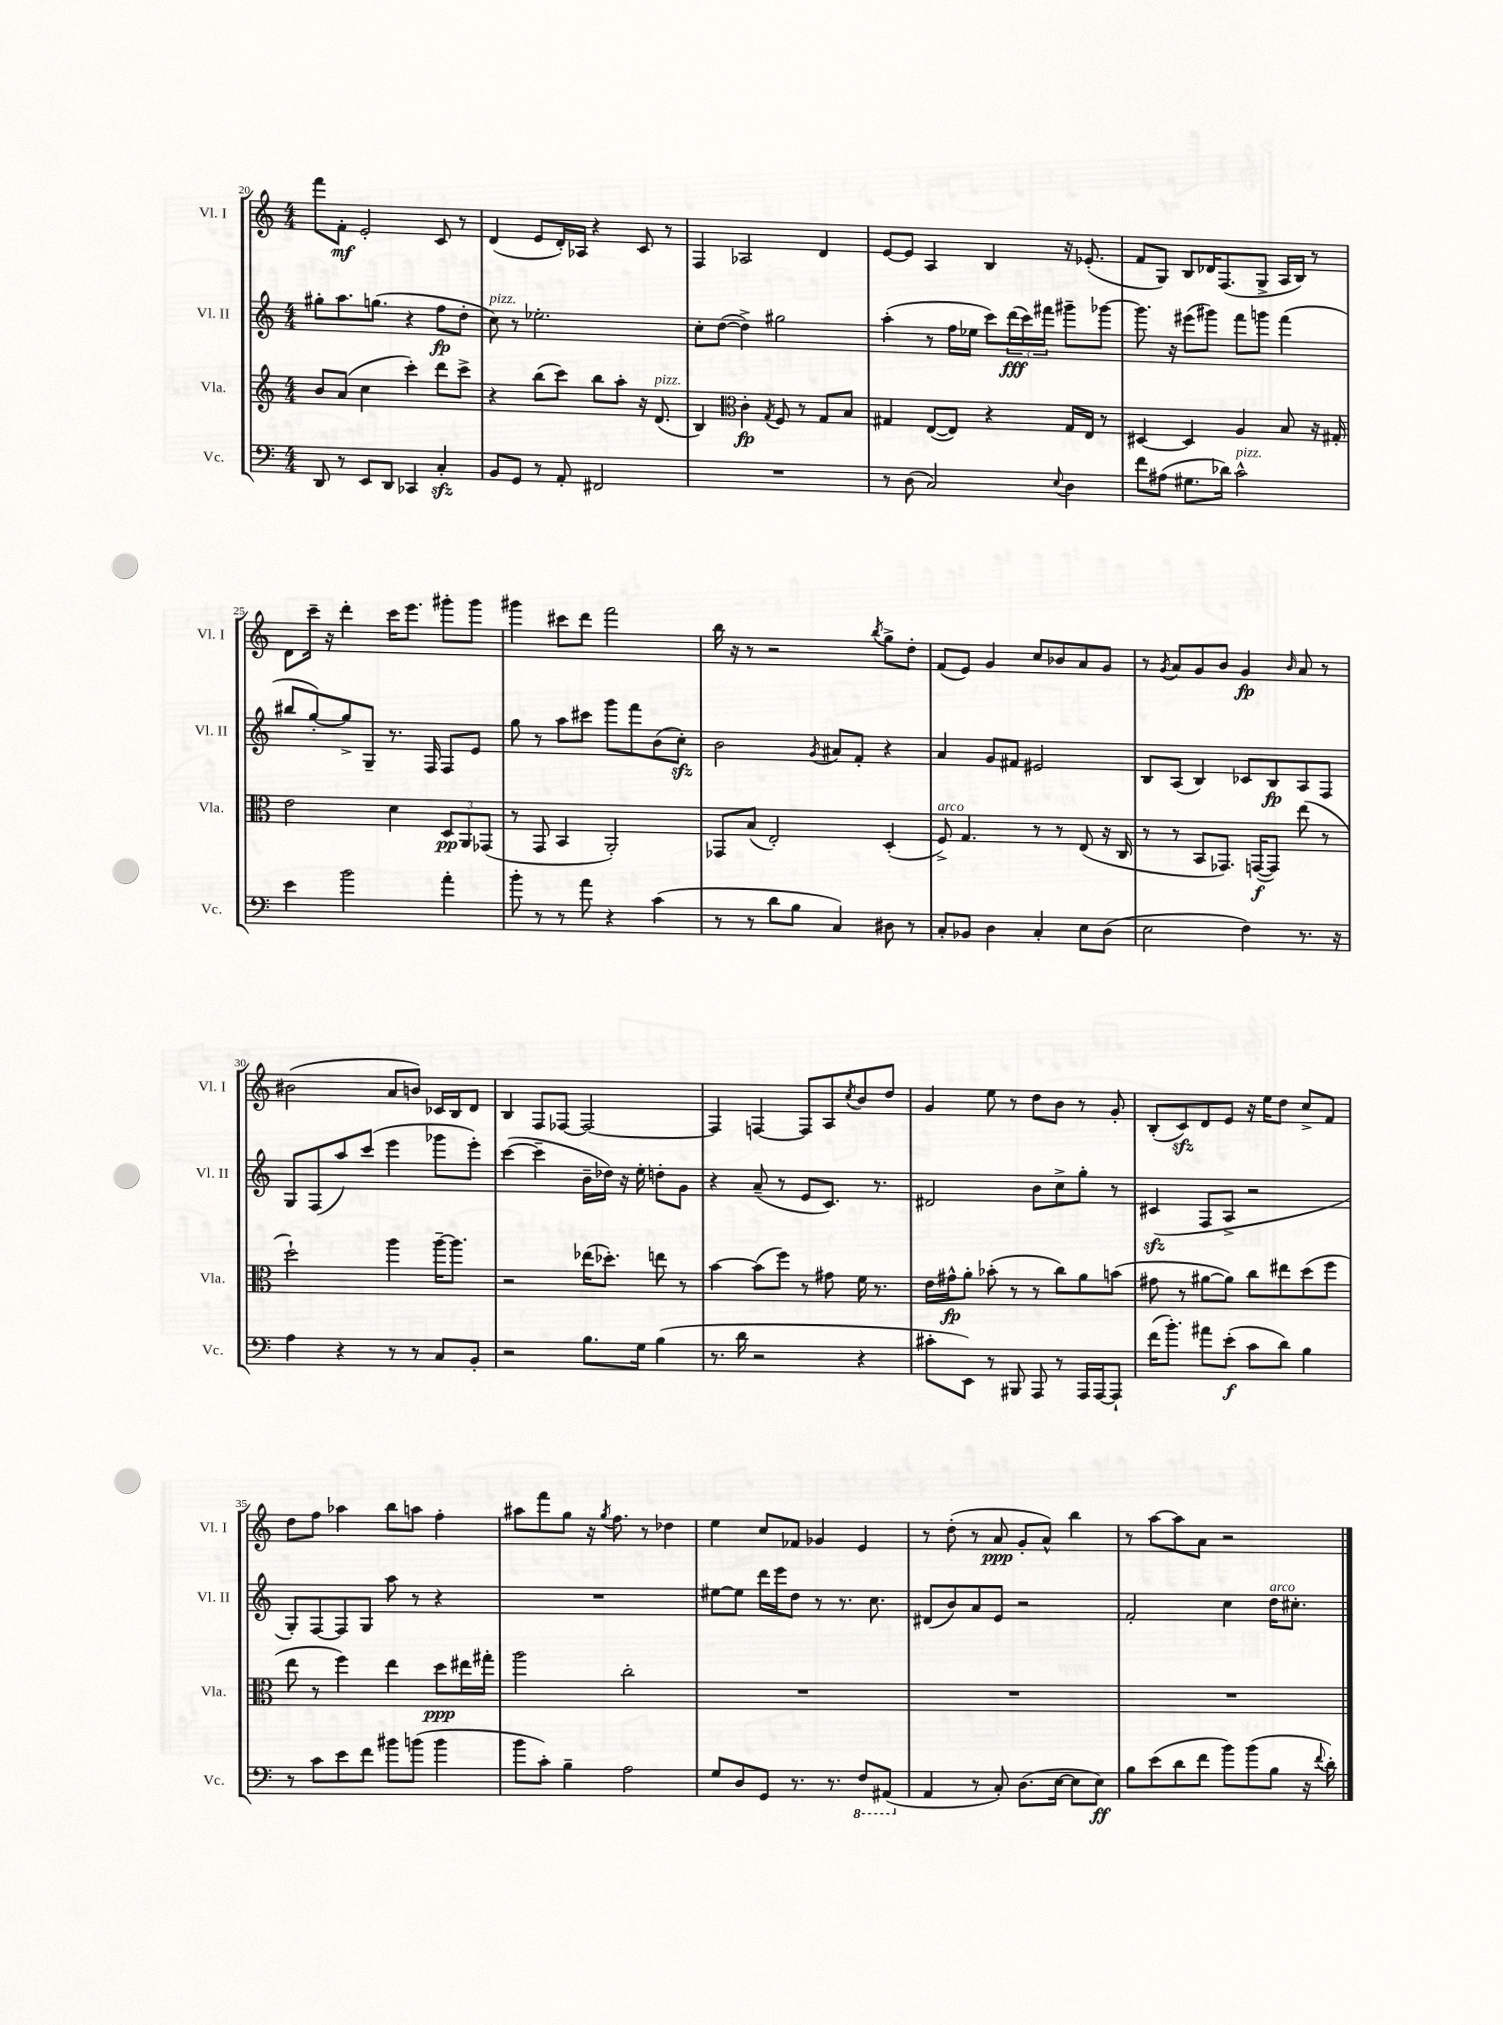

**kern	**kern	**kern	**kern
*staff4	*staff3	*staff2	*staff1
*clefF4	*clefG2	*clefG2	*clefG2
*k[]	*k[]	*k[]	*k[]
*M4/4	*M4/4	*M4/4	*M4/4
8DD	8b	8gg#'	8fff
8r	(8a	8.aa	8f'
8EE	4cc	.	2e'
.	.	(8.gg	.
8DD	.	.	.
4CC-	4ccc')	4r	.
4C'	8ddd	8ff	8c
.	8ccc^	8dd'	8r
=	=	=	=
8BB	4r	8cc)	(4d
8GG	.	8r	.
8r	(8bb	2.ee-'	8e
8AA'	8ccc)	.	16d')
.	.	.	16A-
2FF#	8bb	.	4r
.	8aa'	.	.
.	16r	.	8c
.	(8.d	.	.
.	.	.	8r
=	=	=	=
1r	4B)	8cc'	4F
.	.	([8dd	.
*	*clefC3	*	*
.	4c'	4dd^])	2A-
.	8qG	.	.
.	8F	2gg#	.
.	8r	.	.
.	8G	.	4d
.	8B	.	.
=	=	=	=
8r	4G#	(4aa'	[8e
(8D	.	.	8e]
2C)	([8E	8r	4A
.	8E])	16ff	.
.	.	16ee-	.
.	4r	8ccc)	4B
.	.	(24ddd	.
.	.	24ccc)	.
.	.	24fff#	.
8qqE	.	.	.
4D	16G#	8ggg#~	16r
.	16E	.	(8.e-'
.	8r	[8ggg-	.
=	=	=	=
8f	[4D#	8.ggg-]	8f
(8A#	.	.	8G)
.	.	16r	.
8.G#	4D#]	(8eee#	8B
.	.	8ggg#)	16d-
16d-)	.	.	(8.F
2c^^	4A	8fff	.
.	.	8ggg	8G^
.	8B	(4fff	16A
.	.	.	16B)
.	16r	.	8r
.	16G#'	.	.
=	=	=	=
4e	2e	8bb#	8d
.	.	[8gg')	16ccc~
.	.	.	16r
2b	.	8gg^]	4ddd'
.	.	8G~	.
.	4d	8.r	16ccc
.	.	.	8.eee
.	.	16F	.
4a'	12D	8F	8ggg#'
.	12AA	.	.
.	.	8e	8ggg#
.	(12GG-	.	.
=	=	=	=
8b'	8r	8gg	4ggg#
8r	8GG	8r	.
8r	4BB	8aa	8ccc#
8a	.	8ccc#	8ddd
4r	2AA')	8ggg	2fff
.	.	8fff	.
(4c	.	(8b	.
.	.	8cc')	.
=	=	=	=
8r	8GG-	2b	16bb
.	.	.	16r
8r	(8B	.	8r
8d	2E')	.	2r
8B	.	.	.
.	.	8qg	.
4C)	.	8a#	.
.	.	8f'	.
.	.	.	8qbb
8D#	(4D'	4r	8gg^
8r	.	.	8dd'
=	=	=	=
8C'	8F^)	4a	(8f
8BB-	4.G	.	8e)
4D	.	8g	4g
.	.	8f#	.
4C'	8r	2e#	8cc
.	8r	.	8b-
8E	(8E	.	8a
(8D	16r	.	8g
.	16C	.	.
=	=	=	=
2E	8r	8B	8r
.	.	.	8qg
.	8r	(8A	8a
.	8BB	4B)	8g
.	8.GG-)	.	8b
4F)	.	8c-	4g
.	([16GG	.	.
.	8GG])	8B	.
.	.	.	16qqb
8.r	(8ee	8A	8a
.	8r	8F	8r
16r	.	.	.
=	=	=	=
4A	2dd`)	8G	(2b#
.	.	(8F	.
4r	.	8aa)	.
.	.	(8ccc	.
8r	4aa	4eee	8a
8r	.	.	8b)
8C	[16aa~	8ggg-	16c-
.	8.aa]	.	16B
8BB'	.	8eee')	8d
=	=	=	=
2r	2r	([4ccc	4B
.	.	4ccc~]	8F
.	.	.	[8F-
8.B	(16ee-	16b~	2F-_
.	8.dd-')	16dd-)	.
.	.	16r	.
16G	.	16ee'	.
(4B	8ee	8dd'	.
.	8r	8g	.
=	=	=	=
8.r	[4b	4r	4F-]
16d	.	.	.
2r	(8b]	(8a~	[4F
.	8ff)	8r	.
.	8r	8e	8F]
.	8g#	8.c)	8A
.	.	.	8qcc
4r	16f	.	8b
.	8.r	8.r	.
.	.	.	8dd
=	=	=	=
8c#'	16e	2d#	4g
.	16g#^^	.	.
8EE)	8a'	.	.
8r	(8b-'	.	8ee
8BBB#	8r	.	8r
8AAA	8r	8b	8dd
8r	8cc)	8cc^	8b
16AAA	8a	8gg'	8r
[16AAA	.	.	.
8AAA`]	(8b	8r	8g'
=	=	=	=
(16f	8g#	(4c#	(8B'
8.b')	.	.	.
.	8r	.	8c)
8a#	[8a#	8F	8d
(8e'	8a#])	8A^	8e
8c	8cc	2r	16r
.	.	.	16ee
8d)	8ee#	.	8dd
4B	(8dd	.	8cc^
.	8ff	.	8f
=	=	=	=
8r	8ee	8G')	8dd
8c	8r	[8F	8ff
8e	4ff)	8F]	4aa-
8f	.	8G	.
8b#	4ee	8aa	8bb
(8b	.	8r	8aa
4b	8dd	4r	4ff'
.	16ee#	.	.
.	16gg#'	.	.
=	=	=	=
8b	2aa	1r	8aa#
8c')	.	.	8fff
4B~	.	.	8gg
.	.	.	16r
.	.	.	8qgg
.	.	.	8.ff
2A	2cc'	.	.
.	.	.	8r
.	.	.	4dd-
=	=	=	=
8G	1r	[8ee#	4ee
8D	.	8ee#]	.
8GG	.	16ddd	8cc
.	.	16eee	.
8.r	.	8dd	8f-
.	.	8r	4g-
8.r	.	.	.
.	.	8.r	.
8FF	.	.	4e
.	.	8.cc	.
(8AAA#	.	.	.
=	=	=	=
4AA	1r	(8d#	8r
.	.	8b)	(8dd'
8r	.	8a	8r
8C')	.	8e	8a
(8.D	.	2r	8g'
.	.	.	8a^^)
[16E	.	.	.
8E]	.	.	4bb
8E)	.	.	.
=	=	=	=
8B	1r	2f'	8r
(8e	.	.	[8aa
8d	.	.	8aa]
8f	.	.	8a
8b)	.	4cc	2r
(8b	.	.	.
8B	.	16dd	.
.	.	8.cc#'	.
16r	.	.	.
8qqf	.	.	.
16d')	.	.	.
==	==	==	==
*-	*-	*-	*-
